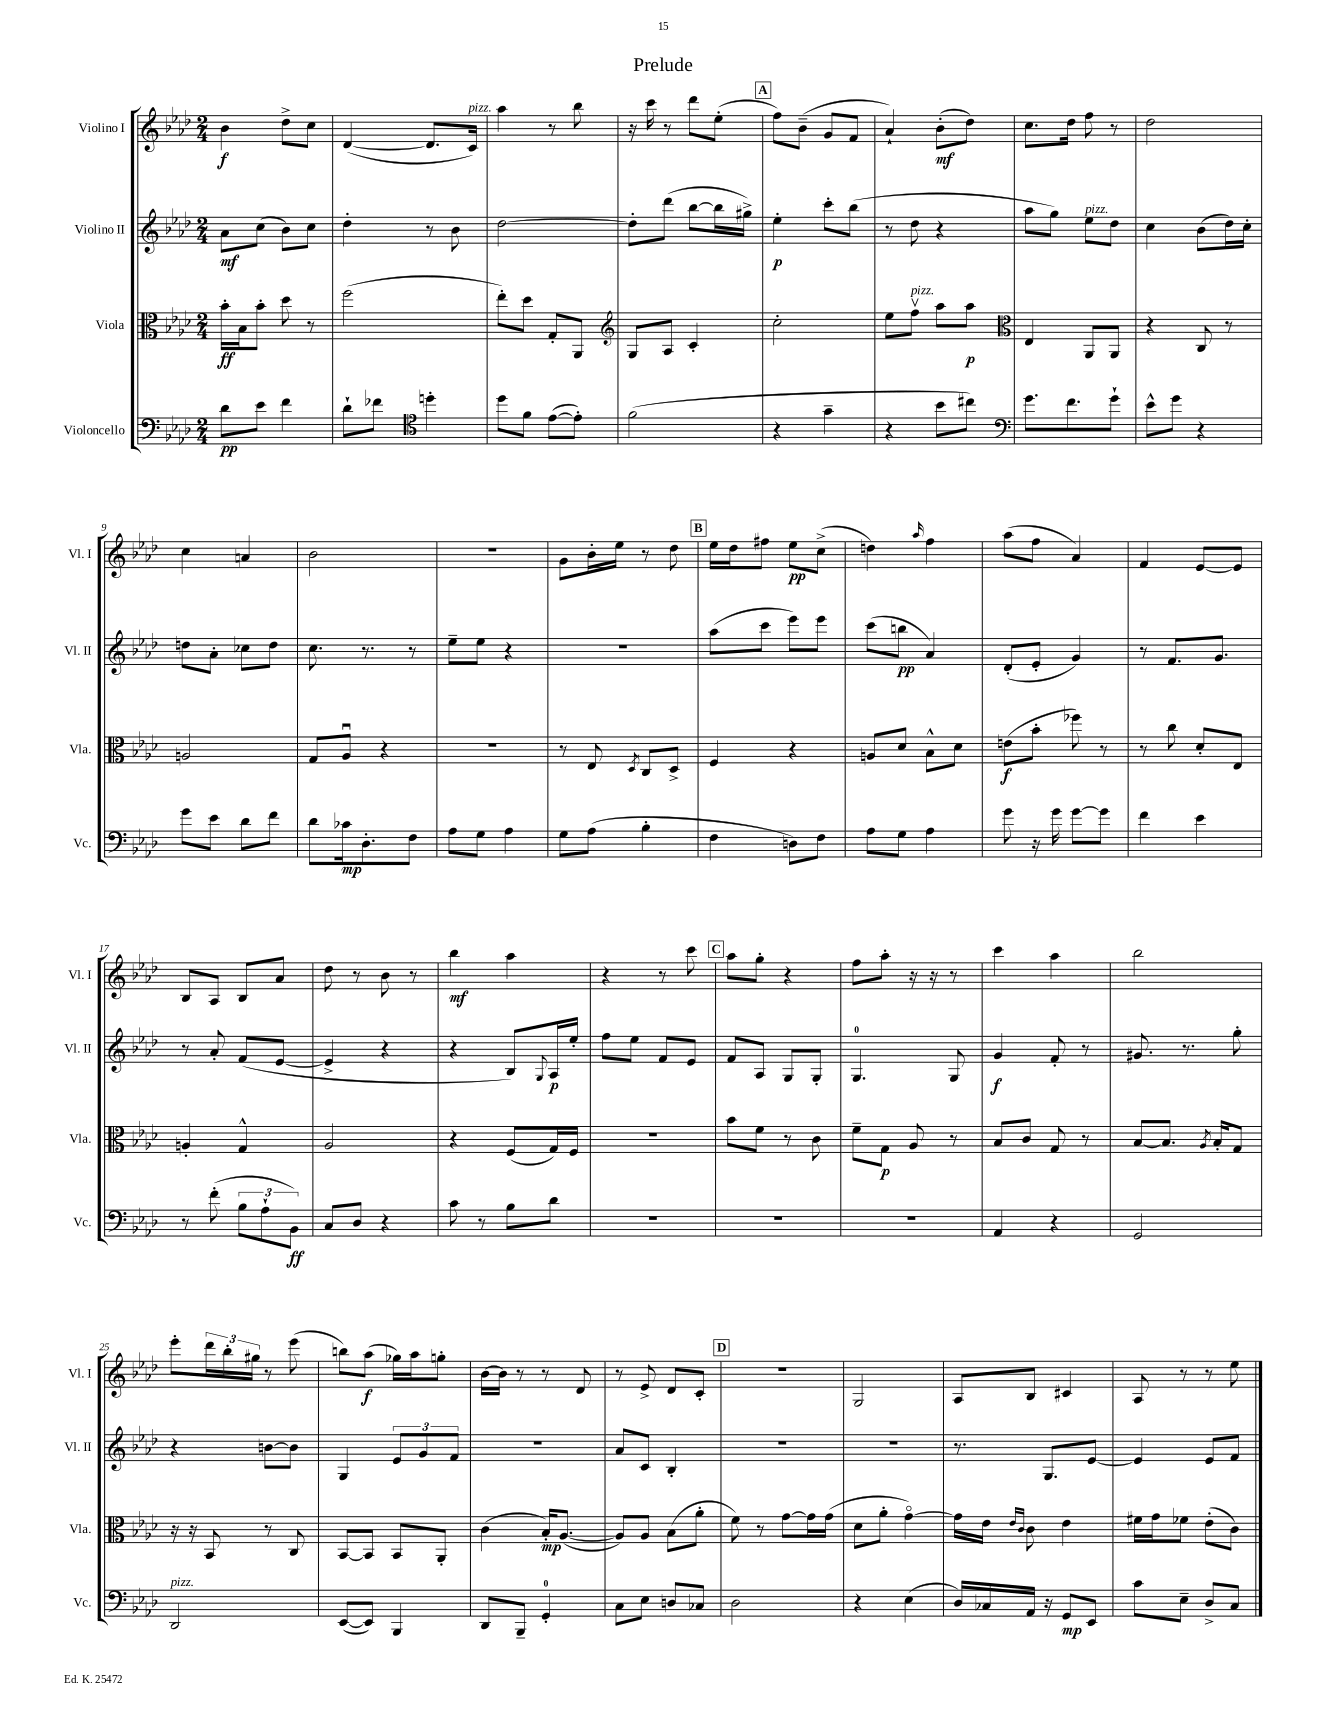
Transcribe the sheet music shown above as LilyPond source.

\header { title = "Prelude" }
<<
\new StaffGroup <<
\new Staff = "s0" \with { instrumentName = "Violino I" shortInstrumentName = "Vl. I" } {
    \clef treble \key aes \major \numericTimeSignature \time 2/4
    bes'4\f des''8-> c''8 |
    des'4~( des'8. c'16^\markup { \italic "pizz." }) |
    aes''4 r8 bes''8 |
    r16 c'''16 r8 des'''8 ees''8-.( |
    \mark \markup { \box "A" } f''8) bes'8--( g'8 f'8 |
    aes'4-!) bes'8-.\mf( des''8) |
    c''8. des''16 f''8 r8 |
    des''2 |
    c''4 a'4 |
    bes'2 |
    r2 |
    g'8 bes'16-. ees''16 r8 des''8 |
    \mark \markup { \box "B" } ees''16 des''16 fis''8 ees''8\pp c''8->( |
    d''4) \grace { aes''16 } f''4 |
    aes''8( f''8 aes'4) |
    f'4 ees'8~ ees'8 |
    bes8 aes8 bes8 aes'8 |
    des''8 r8 bes'8 r8 |
    bes''4\mf aes''4 |
    r4 r8 c'''8 |
    \mark \markup { \box "C" } aes''8 g''8-. r4 |
    f''8 aes''8-. r16 r16 r8 |
    c'''4 aes''4 |
    bes''2 |
    ees'''8-. \tuplet 3/2 { des'''16 bes''16-. gis''16 } r8 ees'''8( |
    b''8) aes''8\f( ges''16) aes''16 g''8-. |
    bes'16~ bes'16 r8 r8 des'8 |
    r8 ees'8-> des'8 c'8-. |
    \mark \markup { \box "D" } r2 |
    g2 |
    aes8 bes8 cis'4 |
    aes8 r8 r8 ees''8 \bar "|." |
}
\new Staff = "s1" \with { instrumentName = "Violino II" shortInstrumentName = "Vl. II" } {
    \clef treble \key aes \major \numericTimeSignature \time 2/4
    aes'8\mf c''8( bes'8) c''8 |
    des''4-. r8 bes'8 |
    des''2~ |
    des''8-. des'''8( bes''8~ bes''16 gis''16->) |
    \mark \markup { \box "A" } ees''4-.\p c'''8-. bes''8( |
    r8 des''8 r4 |
    aes''8 g''8) ees''8^\markup { \italic "pizz." } des''8 |
    c''4 bes'8( des''16) c''16-. |
    d''8 aes'8-. ces''8 d''8 |
    c''8. r8. r8 |
    ees''8-- ees''8 r4 |
    r2 |
    \mark \markup { \box "B" } aes''8( c'''8 ees'''8) ees'''8 |
    c'''8( b''8\pp aes'4) |
    des'8-.( ees'8-. g'4) |
    r8 f'8. g'8. |
    r8 aes'8-. f'8( ees'8~ |
    ees'4-> r4 |
    r4 bes8) \appoggiatura { g8 } aes16\p ees''16-. |
    f''8 ees''8 f'8 ees'8 |
    \mark \markup { \box "C" } f'8 aes8 g8 g8-. |
    g4.-0 g8 |
    g'4\f f'8-. r8 |
    gis'8. r8. g''8-. |
    r4 b'8~ b'8 |
    g4 \tuplet 3/2 { ees'8 g'8 f'8 } |
    R2 |
    aes'8 c'8 bes4-. |
    \mark \markup { \box "D" } r2 |
    r2 |
    r8. g8. ees'8~ |
    ees'4 ees'8 f'8 \bar "|." |
}
\new Staff = "s2" \with { instrumentName = "Viola" shortInstrumentName = "Vla." } {
    \clef alto \key aes \major \numericTimeSignature \time 2/4
    bes'16-.\ff bes16 bes'8-. des''8 r8 |
    f''2( |
    ees''8-.) des''8 g8-. aes,8 |
    \clef treble g8 aes8 c'4-. |
    \mark \markup { \box "A" } c''2-. |
    ees''8 f''8\upbow^\markup { \italic "pizz." } aes''8 aes''8\p |
    \clef alto ees4 aes,8 aes,8 |
    r4 c8 r8 |
    a2 |
    g8 aes8\downbow r4 |
    R2 |
    r8 ees8 \acciaccatura { des8 } c8 des8-> |
    \mark \markup { \box "B" } f4 r4 |
    a8 des'8 bes8-^ des'8 |
    e'8\f( bes'8-. fes''8) r8 |
    r8 c''8 des'8-. ees8 |
    a4-. g4-^ |
    aes2 |
    r4 f8( g16) f16 |
    R2 |
    \mark \markup { \box "C" } bes'8 f'8 r8 c'8 |
    f'8-- g8\p aes8 r8 |
    bes8 c'8 g8 r8 |
    bes8~ bes8. \acciaccatura { aes8 } bes16-. g8 |
    r16 r16 bes,8 r8 c8 |
    bes,8~ bes,8 bes,8 aes,8-. |
    c'4( bes16-.\mp) aes8.~( |
    aes8) aes8 bes8( aes'8-. |
    \mark \markup { \box "D" } f'8) r8 g'8~ g'16 g'16( |
    des'8 aes'8-. g'4~\flageolet) |
    g'16 ees'16 \grace { ees'16 c'16 } c'8 ees'4 |
    fis'16 g'16 fes'8 ees'8-.( c'8) \bar "|." |
}
\new Staff = "s3" \with { instrumentName = "Violoncello" shortInstrumentName = "Vc." } {
    \clef bass \key aes \major \numericTimeSignature \time 2/4
    des'8\pp ees'8 f'4 |
    des'8-! fes'8 \clef tenor d''4-. |
    des''8 f'8 ees'8~( ees'8-.) |
    f'2( |
    \mark \markup { \box "A" } r4 g'4-- |
    r4 bes'8 cis''8) |
    \clef bass g'8. f'8. g'8-! |
    ees'8-^ g'8 r4 |
    g'8 ees'8 des'8 f'8 |
    des'8 ces'16\mp des8.-. f8 |
    aes8 g8 aes4 |
    g8 aes8( bes4-. |
    \mark \markup { \box "B" } f4 d8) f8 |
    aes8 g8 aes4 |
    g'8 r16 g'16 g'8~ g'8 |
    f'4 ees'4 |
    r8 f'8-.( \tuplet 3/2 { bes8 aes8-! bes,8\ff) } |
    c8 des8 r4 |
    c'8 r8 bes8 des'8 |
    R2 |
    \mark \markup { \box "C" } R2 |
    R2 |
    aes,4 r4 |
    g,2 |
    des,2^\markup { \italic "pizz." } |
    ees,8~( ees,8) bes,,4 |
    des,8 bes,,8-- g,4-0-. |
    c8 ees8 d8 ces8 |
    \mark \markup { \box "D" } des2 |
    r4 ees4( |
    des16) ces16 aes,16 r16 g,8\mp ees,8 |
    c'8 ees8-- des8-> c8 \bar "|." |
}
>>
>>
